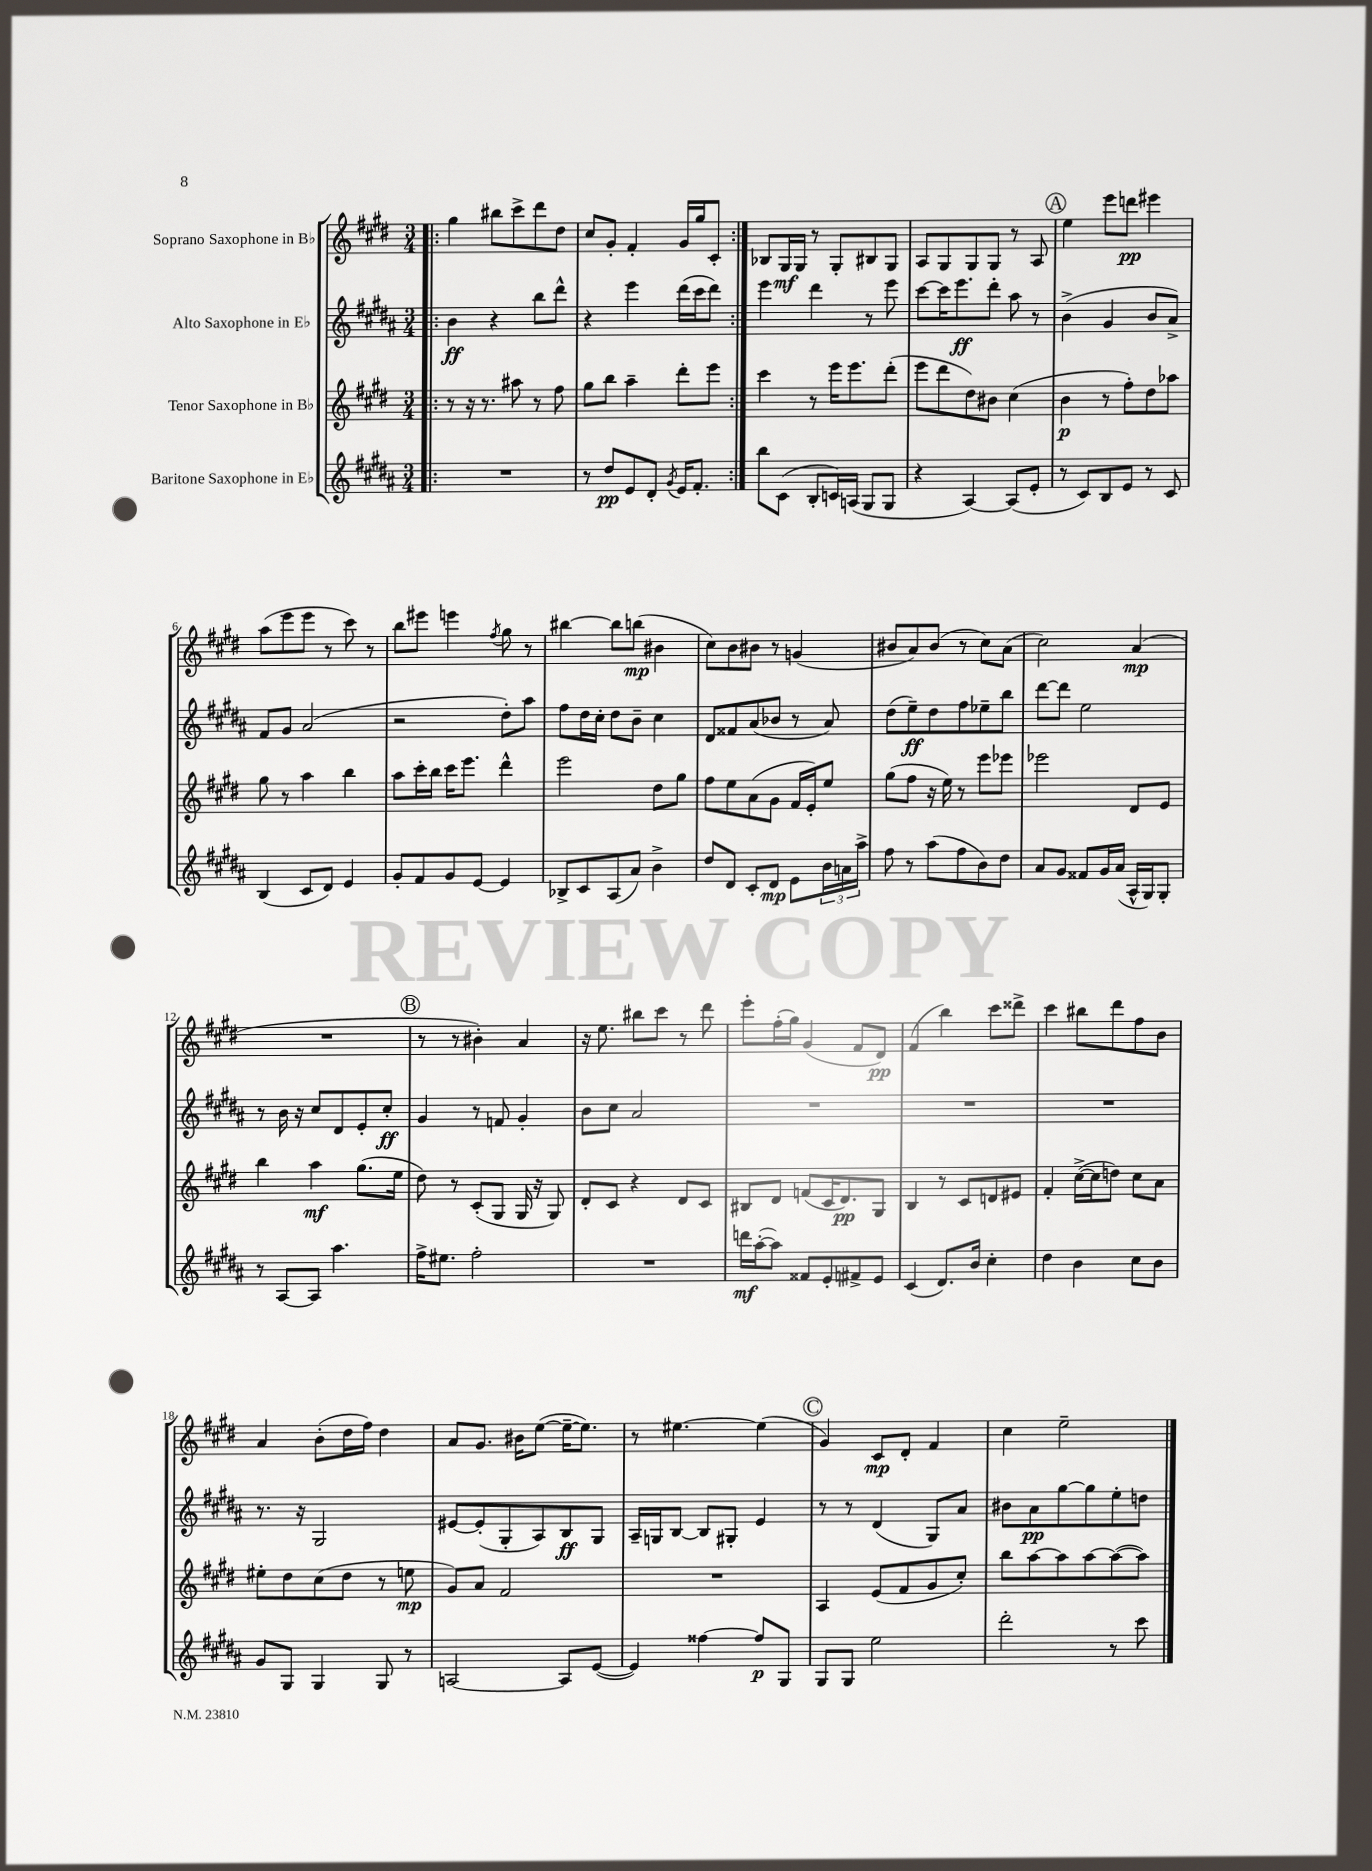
<<
\new StaffGroup <<
\new Staff = "s0" \with { instrumentName = "Soprano Saxophone in Bb" } {
    \clef treble \key e \major \numericTimeSignature \time 3/4
    \repeat volta 2 { \bar ".|:" gis''4 bis''8 cis'''8-> dis'''8 dis''8 |
    cis''8 gis'8-. fis'4-. gis'16 gis''16 cis'8-. | }
    bes8 gis16\mf gis16 r8 gis8-. bis8 gis8 |
    a8 gis8 gis8 gis8 r8 a8 |
    \mark \markup { \circle "A" } e''4 e'''8 d'''8\pp eis'''4 |
    a''8( e'''8 e'''8 r8 cis'''8) r8 |
    b''8 eis'''8 e'''4 \acciaccatura { fis''8 } gis''8 r8 |
    bis''4~ bis''8 b''8\mp( bis'4 |
    cis''8) b'8 bis'8 r8 g'4( |
    bis'8 a'8) bis'8( r8 cis''8) a'8( |
    cis''2) a'4\mp( |
    R2. |
    \mark \markup { \circle "B" } r8 r8 bis'4-.) a'4 |
    r16 e''8. bis''8 cis'''8 r8 dis'''8 |
    e'''8-. fis''16-.( gis''16) gis'4( fis'8 dis'8\pp) |
    fis'4( b''4) cis'''8 disis'''8-> |
    cis'''4 bis''8 dis'''8 fis''8 b'8 |
    a'4 b'8-.( dis''16 fis''16) dis''4 |
    a'8 gis'8. bis'16 e''8~( e''16~-- e''8.) |
    r8 eis''4.~ eis''4( |
    \mark \markup { \circle "C" } gis'4) cis'8\mp dis'8-. fis'4 |
    cis''4 e''2-- \bar "|." |
}
\new Staff = "s1" \with { instrumentName = "Alto Saxophone in Eb" } {
    \clef treble \key b \major \numericTimeSignature \time 3/4
    \repeat volta 2 { \bar ".|:" b'4\ff r4 b''8 dis'''8-^ |
    r4 e'''4 dis'''16( cis'''16 dis'''8) | }
    e'''4 dis'''4 r8 e'''8 |
    cis'''8~ cis'''16 e'''8.\ff dis'''8-. ais''8 r8 |
    \mark \markup { \circle "A" } b'4->( gis'4 b'8 ais'8->) |
    fis'8 gis'8 ais'2( |
    r2 dis''8-.) ais''8 |
    fis''8 dis''16 cis''16-. dis''8 b'8-- cis''4 |
    dis'8 fisis'8 ais'8( bes'8 r8 ais'8) |
    dis''8( e''8--\ff) dis''8 fis''8 ees''8-- b''8 |
    dis'''8~ dis'''8 e''2 |
    r8 b'16 r16 cis''8 dis'8 e'8-. cis''8-.\ff |
    \mark \markup { \circle "B" } gis'4 r8 f'8 gis'4-. |
    b'8 cis''8 ais'2 |
    R2. |
    R2. |
    R2. |
    r8. r16 gis2 |
    eis'8~ eis'8-.( gis8-. ais8) b8\ff gis8 |
    ais16-- g16 b8~ b8 gis8-. e'4 |
    \mark \markup { \circle "C" } r8 r8 dis'4( gis8) ais'8 |
    bis'8 ais'8\pp gis''8~ gis''8 e''8-. d''8 \bar "|." |
}
\new Staff = "s2" \with { instrumentName = "Tenor Saxophone in Bb" } {
    \clef treble \key e \major \numericTimeSignature \time 3/4
    \repeat volta 2 { \bar ".|:" r8 r16 r8. ais''8 r8 fis''8 |
    gis''8 b''8 a''4-- dis'''8-. e'''8 | }
    cis'''4 r8 e'''16 e'''8. dis'''8-.( |
    e'''8 dis'''8 dis''8) bis'8 cis''4( |
    \mark \markup { \circle "A" } b'4\p r8 fis''8-.) dis''8 aes''8 |
    gis''8 r8 a''4 b''4 |
    a''8 cis'''16-. b''16 cis'''16 e'''8. dis'''4-^ |
    e'''2 dis''8 gis''8 |
    fis''8 e''8 a'8( gis'8 fis'16 e'16-.) e''8 |
    gis''8( fis''8 r16 e''16) r8 e'''8 ees'''8 |
    ees'''2 dis'8 e'8 |
    b''4 a''4\mf gis''8.( e''16 |
    \mark \markup { \circle "B" } dis''8) r8 cis'8-.( gis8 gis16 r16 gis8) |
    dis'8-. cis'8 r4 dis'8 cis'8 |
    bis8 dis'8 f'8( cis'16 dis'8.\pp) gis8 |
    b4 r8 cis'8 d'8 eis'8 |
    fis'4-. cis''16~->( cis''16 d''8) cis''8 a'8 |
    eis''8-. dis''8 cis''8( dis''8 r8 e''8\mp |
    gis'8) a'8 fis'2 |
    R2. |
    \mark \markup { \circle "C" } a4 e'8( fis'8 gis'8 cis''8-.) |
    b''8 a''8~ a''8 a''8~ a''8~( a''8) \bar "|." |
}
\new Staff = "s3" \with { instrumentName = "Baritone Saxophone in Eb" } {
    \clef treble \key b \major \numericTimeSignature \time 3/4
    \repeat volta 2 { \bar ".|:" R2. |
    r8 dis''8\pp e'8 dis'8-. \acciaccatura { gis'8 } e'16 fis'8.-. | }
    b''8 cis'8( b8-. c'16) a16( gis8 gis8 |
    r4 ais4~) ais8( e'8-. |
    \mark \markup { \circle "A" } r8 cis'8) b8 e'8 r8 cis'8 |
    b4( cis'8 dis'8) e'4 |
    gis'8-. fis'8 gis'8 e'8~ e'4 |
    bes8-> cis'8 ais8( ais'8) b'4-> |
    dis''8 dis'8 cis'8-. dis'8\mp e'8 \tuplet 3/2 { b'16 a'16 ais''16-> } |
    fis''8 r8 ais''8( fis''8 b'8) dis''8 |
    ais'8 gis'8 fisis'8 gis'16 ais'16( ais16-^ gis16) gis8-. |
    r8 ais8~ ais8 ais''4. |
    \mark \markup { \circle "B" } fis''16-> eis''8. fis''2-. |
    R2. |
    d'''16\mf ais''16~-.( ais''8) fisis'8 e'8-. fis'8-> e'8 |
    cis'4( dis'8.) b'16 cis''4-. |
    dis''4 b'4 cis''8 b'8 |
    gis'8 gis8 gis4 gis8 r8 |
    a2~ a8 e'8~( |
    e'4) fisis''4~ fisis''8\p gis8 |
    \mark \markup { \circle "C" } gis8 gis8 e''2 |
    dis'''2-. r8 cis'''8 \bar "|." |
}
>>
>>
